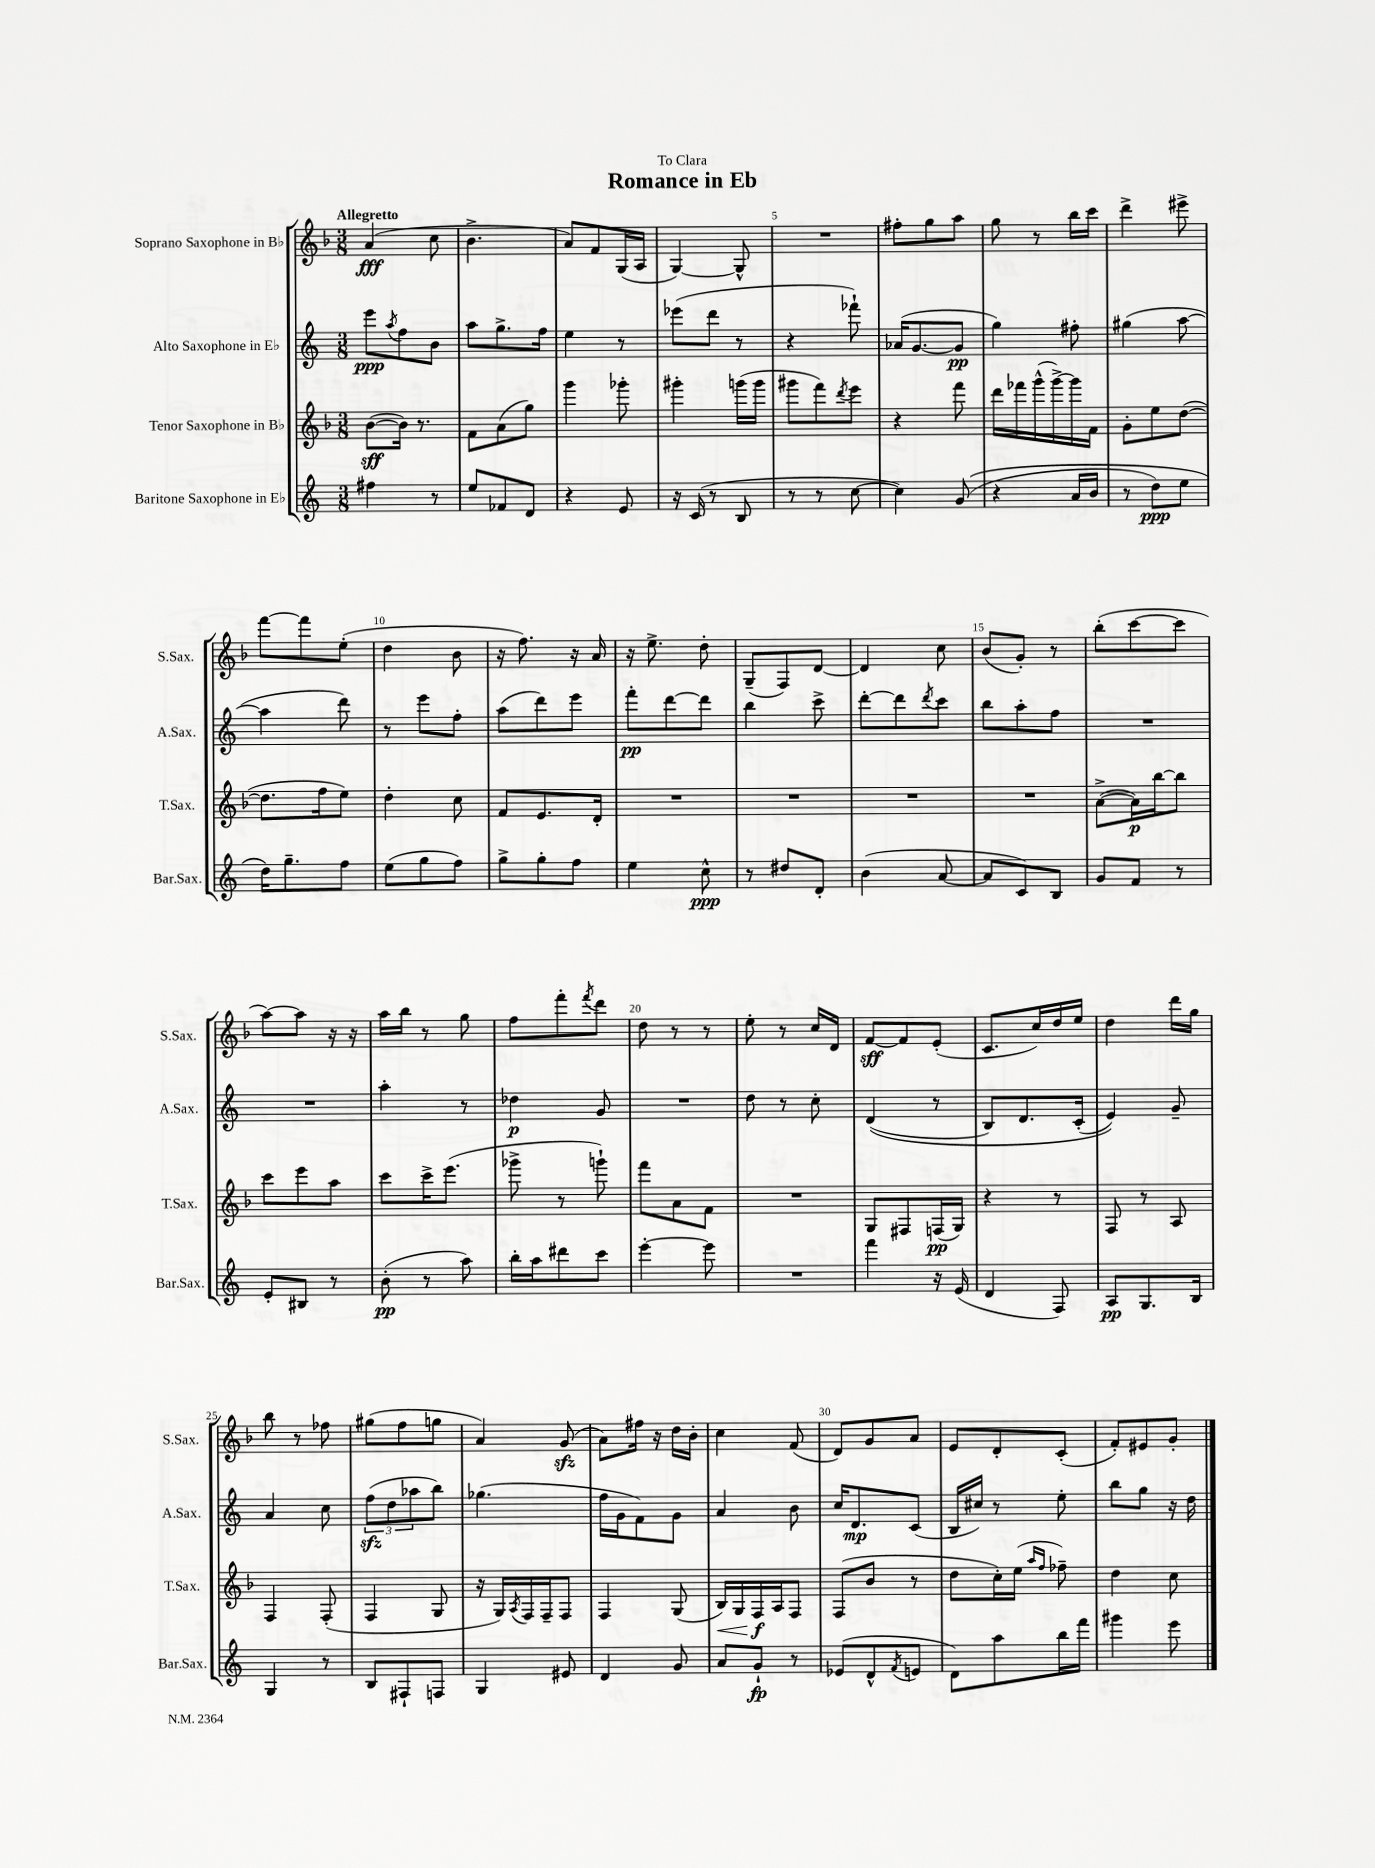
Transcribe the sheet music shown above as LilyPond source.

\header { title = "Romance in Eb" dedication = "To Clara" }
<<
\new StaffGroup <<
\new Staff = "s0" \with { instrumentName = "Soprano Saxophone in Bb" shortInstrumentName = "S.Sax." } {
    \clef treble \key f \major \numericTimeSignature \time 3/8 \tempo "Allegretto"
    a'4\fff( c''8 |
    bes'4.-> |
    a'8) f'8 g16( a16 |
    g4~) g8-^ |
    R4. |
    fis''8-. g''8 a''8 |
    g''8 r8 bes''16 c'''16 |
    d'''4-> eis'''8-> |
    f'''8~ f'''8 e''8-.( |
    d''4 bes'8 |
    r16 f''8.) r16 a'16 |
    r16 e''8.-> d''8-. |
    g8--( f8) d'8~ |
    d'4 c''8 |
    bes'8( g'8-.) r8 |
    bes''8-.( c'''8~ c'''8 |
    a''8~) a''8 r16 r16 |
    a''16 bes''16 r8 g''8 |
    f''8 f'''8-. \acciaccatura { f'''8 } d'''8 |
    d''8 r8 r8 |
    e''8-. r8 c''16 d'16 |
    f'8~\sff f'8 e'8-.( |
    c'8. c''16) d''16 e''16 |
    d''4 d'''16 g''16 |
    bes''8 r8 fes''8 |
    gis''8( f''8 g''8 |
    a'4) g'8\sfz( |
    a'8) fis''16 r16 d''16 bes'16-. |
    c''4 f'8( |
    d'8) g'8 a'8 |
    e'8 d'8-. c'8-.( |
    f'8-.) eis'8 g'8-. \bar "|." |
}
\new Staff = "s1" \with { instrumentName = "Alto Saxophone in Eb" shortInstrumentName = "A.Sax." } {
    \clef treble \key c \major \numericTimeSignature \time 3/8
    e'''8\ppp \acciaccatura { a''8 } f''8 b'8 |
    a''8 g''8.-> f''16 |
    e''4 r8 |
    ees'''8( d'''8 r8 |
    r4 fes'''8-!) |
    aes'16( g'8.~ g'8\pp |
    g''4) fis''8-. |
    gis''4( a''8~ |
    a''4 d'''8) |
    r8 e'''8 f''8-. |
    a''8( d'''8) e'''8 |
    f'''8-.\pp d'''8~ d'''8 |
    b''4 c'''8-> |
    d'''8~-. d'''8 \acciaccatura { d'''8 } c'''8 |
    b''8 a''8-. f''8 |
    R4. |
    R4. |
    a''4-. r8 |
    des''4\p g'8 |
    R4. |
    d''8 r8 c''8-. |
    d'4(\( r8 |
    b8) d'8. c'16-.( |
    e'4)\) g'8-- |
    a'4 c''8 |
    \tuplet 3/2 { f''8\sfz( d''8 aes''8 } b''8) |
    ges''4.( |
    f''16 g'16 f'8) g'8 |
    a'4 b'8 |
    c''16 d'8.\mp c'8( |
    b16 cis''16) r8 e''8-. |
    b''8 g''8 r16 d''16 \bar "|." |
}
\new Staff = "s2" \with { instrumentName = "Tenor Saxophone in Bb" shortInstrumentName = "T.Sax." } {
    \clef treble \key f \major \numericTimeSignature \time 3/8
    bes'8~\sff( bes'16) r8. |
    f'8 a'8( g''8) |
    g'''4 ges'''8-. |
    gis'''4-. g'''16( g'''16 |
    gis'''8 f'''8) \acciaccatura { d'''8 } e'''8 |
    r4 f'''8 |
    d'''16 fes'''16 g'''16-^( g'''16~->) g'''16 f'16 |
    g'8-. e''8 d''8~( |
    d''8. f''16 e''8) |
    d''4-. c''8 |
    f'8 e'8. d'16-. |
    R4. |
    R4. |
    R4. |
    R4. |
    a'8~->( a'16\p) bes''16~ bes''8 |
    c'''8 e'''8 a''8 |
    c'''8 c'''16-> e'''8.( |
    ges'''8-> r8 g'''8-!) |
    f'''8 a'8 f'8 |
    R4. |
    g8 fis8 f16\pp( g16) |
    r4 r8 |
    f8 r8 a8 |
    f4 f8-.( |
    f4 g8 |
    r16 g16) \acciaccatura { a8 } f16 f16-- f8 |
    f4 g8( |
    bes16\<) g16 f16\f\! a16 f8 |
    f8( bes'8 r8 |
    d''8 c''16-.) e''16( \grace { a''16 f''16 } fes''8--) |
    d''4 c''8 \bar "|." |
}
\new Staff = "s3" \with { instrumentName = "Baritone Saxophone in Eb" shortInstrumentName = "Bar.Sax." } {
    \clef treble \key c \major \numericTimeSignature \time 3/8
    fis''4 r8 |
    e''8 fes'8 d'8 |
    r4 e'8 |
    r16 c'16( r8 b8 |
    r8 r8 c''8~ |
    c''4) g'8(\( |
    r4 a'16 b'16 |
    r8 d''8\ppp) e''8 |
    d''16\) g''8.-- f''8 |
    e''8( g''8 f''8) |
    g''8-> g''8-. f''8 |
    e''4 c''8-^\ppp |
    r8 dis''8 d'8-. |
    b'4( a'8~ |
    a'8 c'8) b8 |
    g'8 f'8 r8 |
    e'8-. bis8 r8 |
    b'8-.\pp( r8 a''8) |
    b''16-. a''16 dis'''8 c'''8 |
    e'''4~-. e'''8 |
    R4. |
    f'''4 r16 e'16( |
    d'4 f8) |
    a8\pp g8. b16 |
    g4 r8 |
    b8 fis8-! f8 |
    g4 eis'8 |
    d'4 g'8 |
    a'8 g'8-!\fp r8 |
    ees'8( d'8-^ \acciaccatura { f'8 } e'8 |
    d'8) a''8 b''16 f'''16 |
    gis'''4 e'''8 \bar "|." |
}
>>
>>
\layout { \context { \Score \override BarNumber.break-visibility = ##(#f #t #t) barNumberVisibility = #(every-nth-bar-number-visible 5) } }
